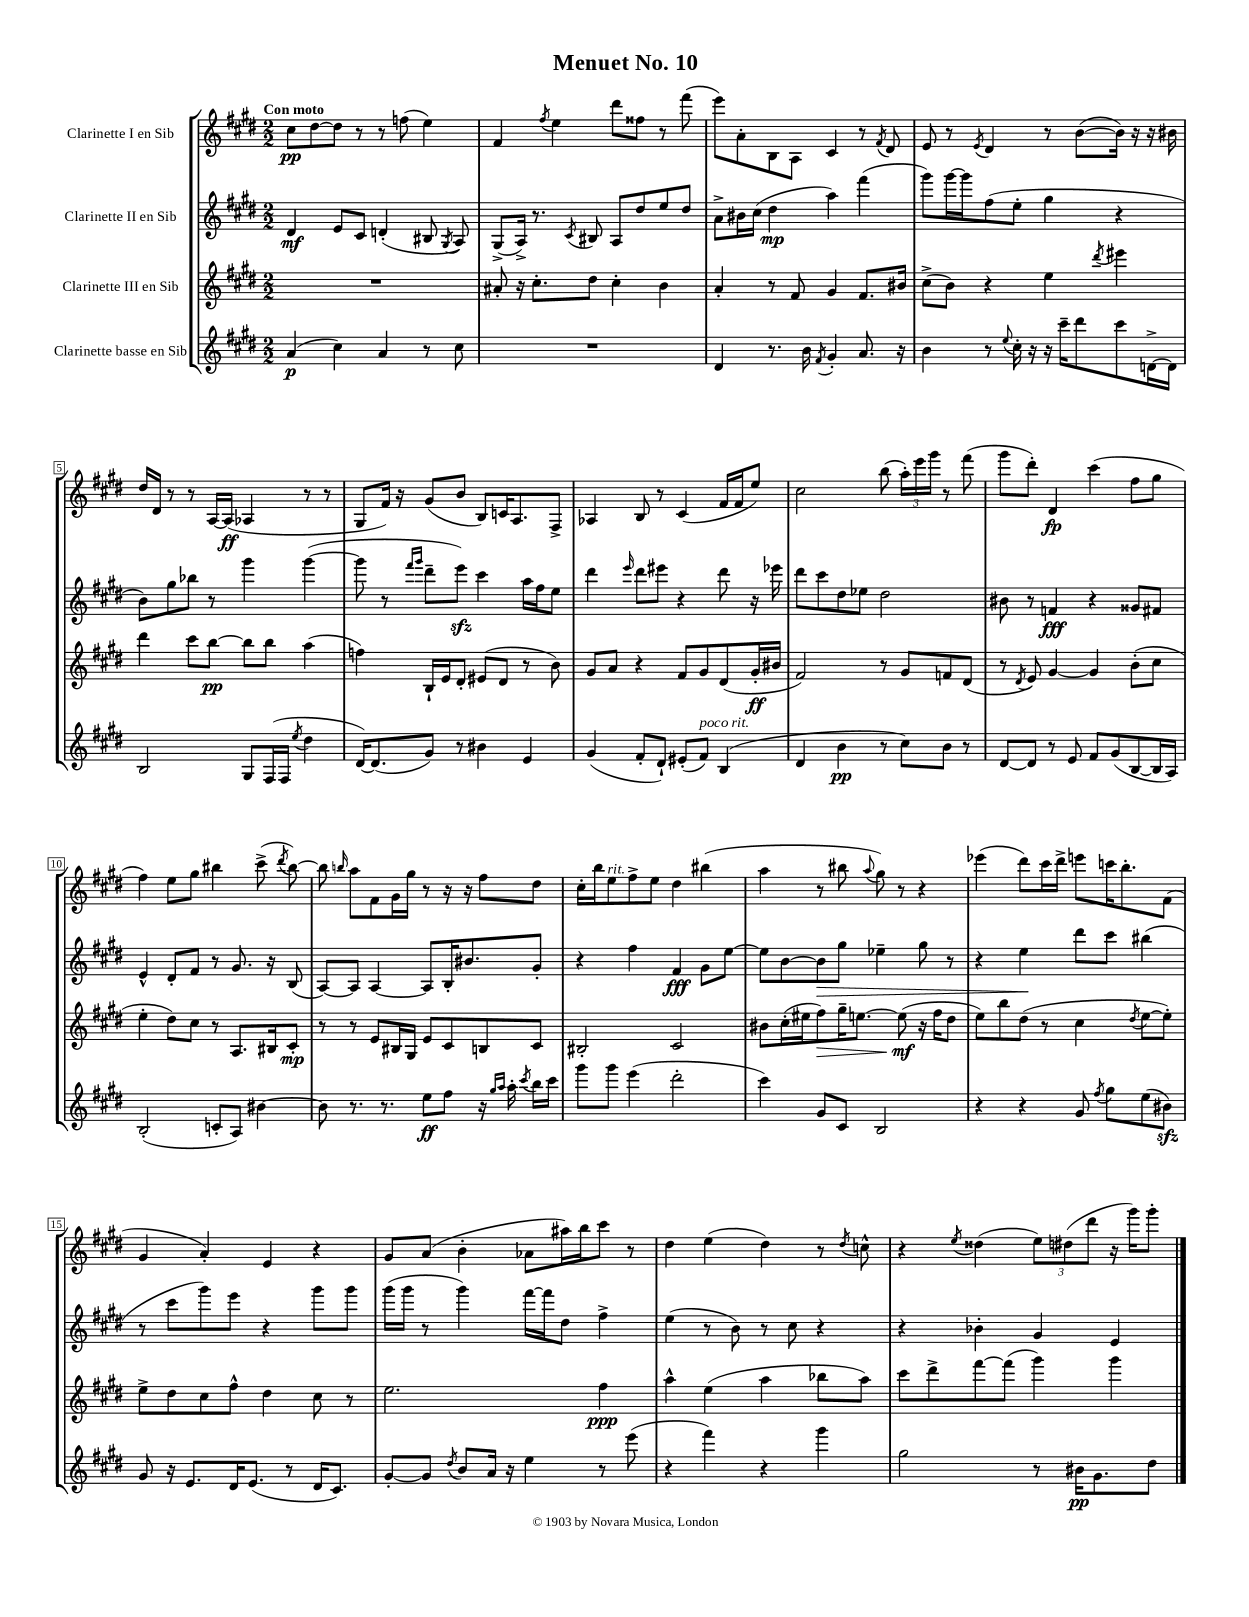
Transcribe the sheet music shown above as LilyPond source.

\header { title = "Menuet No. 10" }
<<
\new StaffGroup <<
\new Staff = "s0" \with { instrumentName = "Clarinette I en Sib" } {
    \clef treble \key e \major \numericTimeSignature \time 2/2 \tempo "Con moto"
    \autoBeamOff cis''8[\pp dis''8~ dis''8] r8 r8 f''8( e''4) |
    fis'4 \acciaccatura { fis''8 } e''4 dis'''8[ fisis''8] r8 fis'''8( |
    e'''8[) a'8-. b8 a8] cis'4 r8 \acciaccatura { fis'8 } dis'8 |
    e'8 r8 \acciaccatura { e'8 } dis'4 r8 b'8[~( b'16]) r16 r16 bis'16 |
    dis''16[ dis'16] r8 r8 a16[~ a16]\ff( aes4 r8 r8 |
    gis8[ fis'16]) r16 gis'8[( b'8] b8[) c'16 a8. fis8]-> |
    aes4 b8 r8 cis'4( fis'16[ fis'16 e''8]) |
    cis''2 b''8( \tuplet 3/2 { a''16[-.) e'''16 gis'''16] } r8 fis'''8( |
    gis'''8[ dis'''8]-.) dis'4\fp cis'''4( fis''8[ gis''8] |
    fis''4) e''8[ gis''8] bis''4 cis'''8->( \acciaccatura { dis'''8 } bis''8~) |
    bis''8 \grace { b''16 } a''8[ fis'8 gis'16 gis''16] r8 r16 r16 fis''8[ dis''8] |
    cis''16[-. b''16 e''8^\markup { \italic "rit." } fis''8-> e''8] dis''4 bis''4( |
    a''4 r8 bis''8 \appoggiatura { a''8 } gis''8) r8 r4 |
    ees'''4( dis'''8[) cis'''16 dis'''16]-> e'''8[ c'''16 b''8.-. fis'8]( |
    gis'4 a'4-.) e'4 r4 |
    gis'8[ a'8]( b'4-. aes'8[ ais''16) b''16 cis'''8] r8 |
    dis''4 e''4( dis''4) r8 \acciaccatura { dis''8 } c''8-^ |
    r4 \acciaccatura { e''8 } disis''4( \tuplet 3/2 { e''8[) dis''8( dis'''8] } r16 gis'''16[) gis'''8]-. \bar "|." |
}
\new Staff = "s1" \with { instrumentName = "Clarinette II en Sib" } {
    \clef treble \key e \major \numericTimeSignature \time 2/2
    \autoBeamOff dis'4\mf e'8[ cis'8] d'4-.( bis8 \acciaccatura { gis8 } a8) |
    gis8[->( a16]->) r8. \acciaccatura { cis'8 } bis8 a8[ dis''8 e''8 dis''8] |
    a'8[-> bis'16 cis''16]( dis''4\mp a''4) fis'''4( |
    gis'''8[) gis'''16~ gis'''16 fis''8( e''8]-. gis''4 r4 |
    b'8[) gis''8 bes''8] r8 gis'''4 gis'''4~( |
    gis'''8 r8 \grace { fis'''16[ gis'''16] } dis'''8[-- e'''8]\sfz) cis'''4 a''16[ fis''16 e''8] |
    dis'''4 \grace { e'''16 } dis'''8[ eis'''8] r4 dis'''8 r16 ees'''16 |
    dis'''8[ cis'''8 dis''8 ees''8] dis''2 |
    bis'8 r8 f'4\fff r4 gisis'8[ fis'8] |
    e'4-^ dis'8[-. fis'8] r8 gis'8. r16 b8( |
    a8[~) a8] a4~ a8[ b16-. bis'8. gis'8]-. |
    r4 fis''4 fis'4\fff gis'8[ e''8]~ |
    e''8[ b'8~ b'8\> gis''8] ees''4-- gis''8 r8 |
    r4 e''4\! dis'''8[ cis'''8] bis''4( |
    r8 cis'''8[ gis'''8) e'''8] r4 gis'''8[ gis'''8] |
    gis'''16[( gis'''16] r8 gis'''4) fis'''16[~ fis'''16 dis''8] fis''4-> |
    e''4( r8 b'8) r8 cis''8 r4 |
    r4 bes'4-. gis'4 e'4 \bar "|." |
}
\new Staff = "s2" \with { instrumentName = "Clarinette III en Sib" } {
    \clef treble \key e \major \numericTimeSignature \time 2/2
    \autoBeamOff R1 |
    ais'8-. r16 cis''8.[-. dis''8] cis''4-. b'4 |
    a'4-. r8 fis'8 gis'4 fis'8.[ bis'16] |
    cis''8[->( b'8]) r4 e''4 \acciaccatura { dis'''8 } eis'''4 |
    dis'''4 cis'''8[ b''8]~\pp b''8[ b''8] a''4( |
    f''4) b16[-! e'16 dis'8]-. eis'8[( dis'8] r8 b'8) |
    gis'8[ a'8] r4 fis'8[ gis'8 dis'8( gis'16-.\ff bis'16] |
    fis'2) r8 gis'8[ f'8 dis'8]( |
    r8 \acciaccatura { dis'8 } e'8) gis'4~ gis'4 b'8[-.( cis''8] |
    e''4-. dis''8[) cis''8] r8 a8.[ bis16 cis'8]-.\mp |
    r8 r8 e'8[ bis16 gis16] e'8[ cis'8 b8 cis'8] |
    bis2-. cis'2 |
    bis'8[ cis''16-.( eis''16 fis''8\>) gis''16-- e''8.]~ e''8\mf\!( r16 fis''16[ dis''8] |
    e''8[) b''8 dis''8]( r8 cis''4 \acciaccatura { dis''8 } e''8[~ e''8]-.) |
    e''8[-> dis''8 cis''8 fis''8]-^ dis''4 cis''8 r8 |
    e''2. fis''4\ppp |
    a''4-^ e''4( a''4 bes''8[ a''8]) |
    cis'''8[ dis'''8-> fis'''8~ fis'''8]( gis'''4) gis'''4 \bar "|." |
}
\new Staff = "s3" \with { instrumentName = "Clarinette basse en Sib" } {
    \clef treble \key e \major \numericTimeSignature \time 2/2
    \autoBeamOff a'4\p( cis''4) a'4 r8 cis''8 |
    R1 |
    dis'4 r8. b'16 \acciaccatura { fis'8 } gis'4-. a'8. r16 |
    b'4 r8 \appoggiatura { e''8 } cis''16-. r16 r16 cis'''16[-- dis'''8 cis'''8 d'16~-> d'16] |
    b2 gis8[ fis16( fis16] \acciaccatura { e''8 } dis''4 |
    dis'16[~) dis'8.( gis'8]) r8 bis'4 e'4 |
    gis'4( fis'8[-. dis'8]-!) eis'8[-.( fis'8]^\markup { \italic "poco rit." }) b4( |
    dis'4 b'4\pp r8 cis''8[) b'8] r8 |
    dis'8[~ dis'8] r8 e'8 fis'8[ gis'8( b8~ b16 a16]) |
    b2-.( c'8[-. a8]) bis'4~ |
    bis'8 r8. r8. e''8[\ff fis''8] r16 \grace { gis''16[ a''16] } a''16-. \acciaccatura { cis'''8 } b''16[ cis'''16] |
    gis'''8[ gis'''8] e'''4( dis'''2-. |
    cis'''4) gis'8[ cis'8] b2 |
    r4 r4 gis'8 \acciaccatura { fis''8 } gis''8[ e''8( bis'8]\sfz) |
    gis'8 r16 e'8.[ dis'16 e'8.]( r8 dis'16[ cis'8.]) |
    gis'8[~-. gis'8] \acciaccatura { dis''8 } b'8[ a'16] r16 e''4 r8 e'''8( |
    r4 fis'''4) r4 gis'''4 |
    gis''2 r8 bis'16[\pp gis'8. dis''8] \bar "|." |
}
>>
>>
\layout { \context { \Score \override BarNumber.stencil = #(make-stencil-boxer 0.1 0.3 ly:text-interface::print) } }
